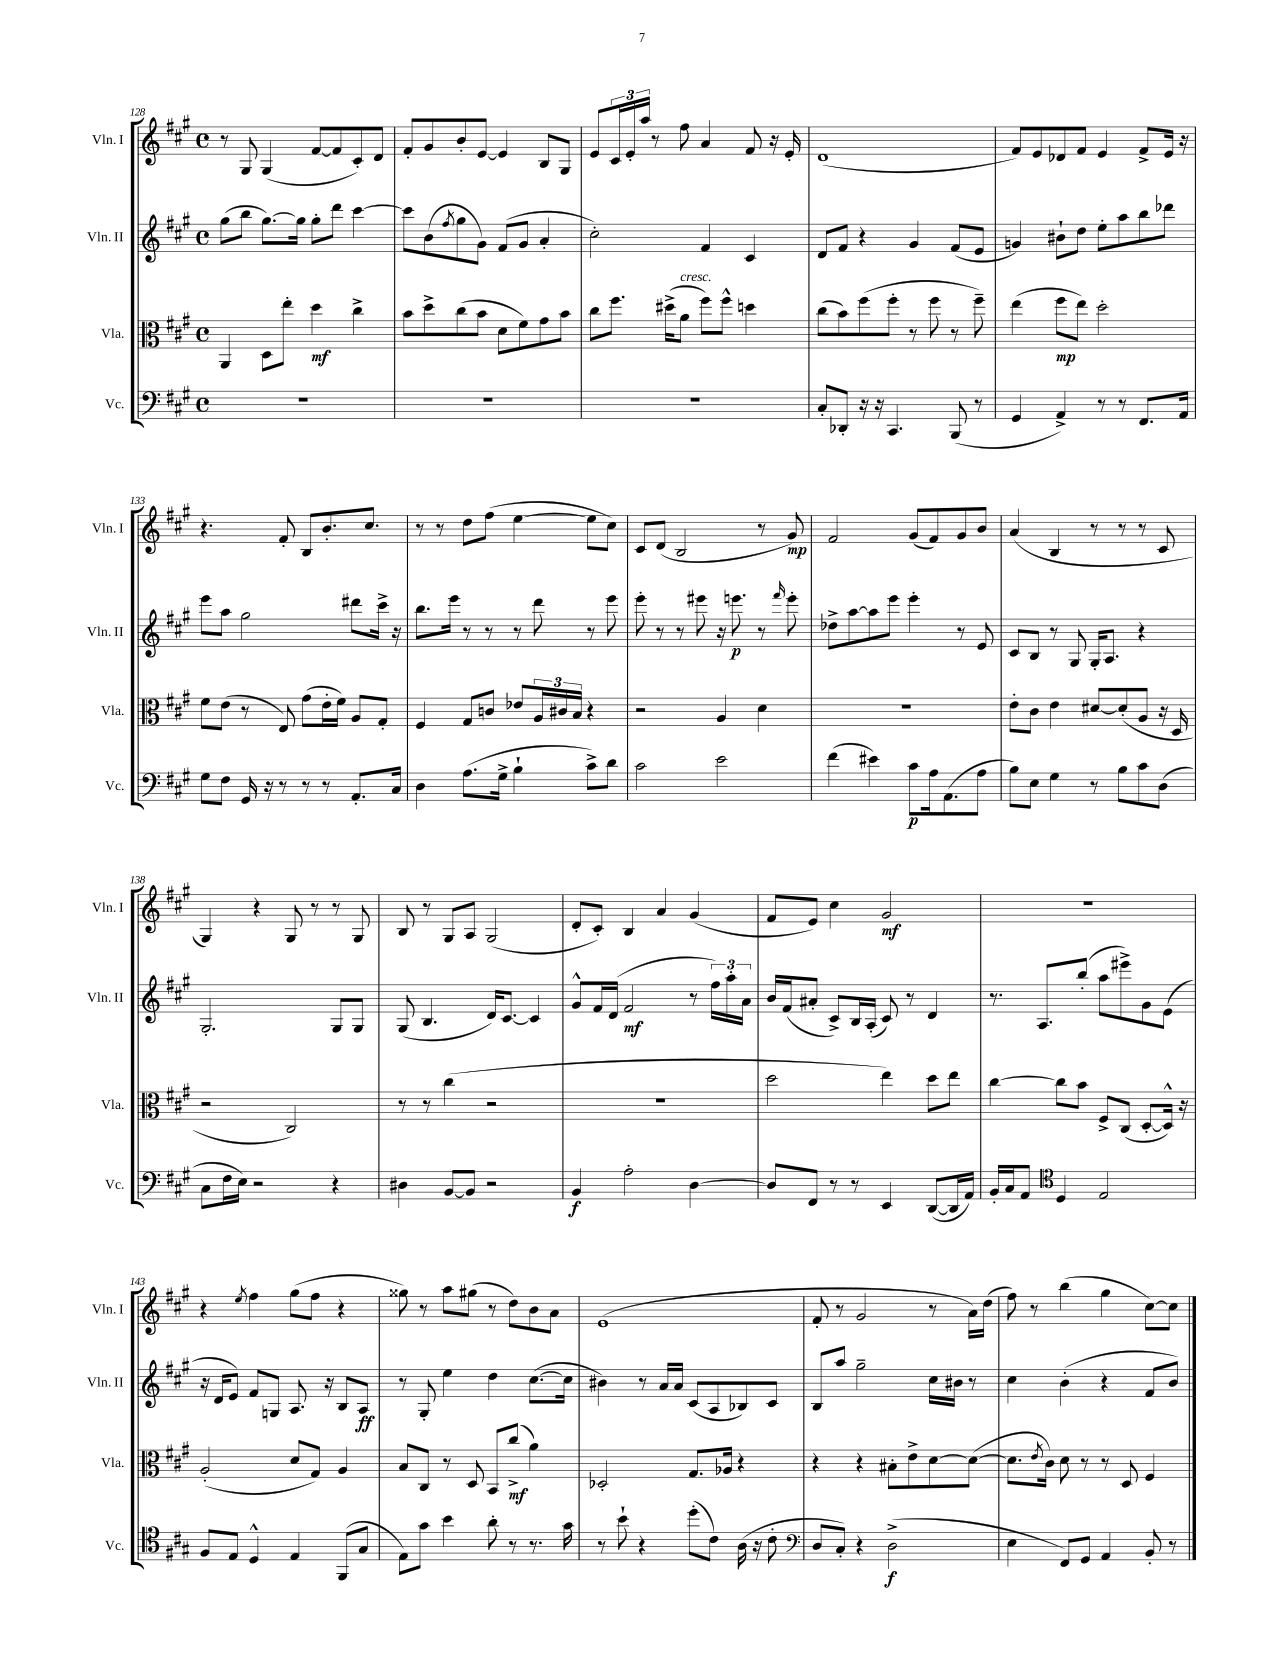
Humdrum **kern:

**kern	**kern	**kern	**kern
*staff4	*staff3	*staff2	*staff1
*clefF4	*clefC3	*clefG2	*clefG2
*k[f#c#g#]	*k[f#c#g#]	*k[f#c#g#]	*k[f#c#g#]
*M4/4	*M4/4	*M4/4	*M4/4
*met(c)	*met(c)	*met(c)	*met(c)
1r	4AA/	(8gg#\L	8r
.	.	8bb\J	8G#/
.	8D\L	[8.gg#\L)	(4G#/
.	8ee'\J	.	.
.	.	16gg#\]Jk	.
.	4dd\	8gg#'\L	[8f#/L
.	.	8ddd\J	8f#/]
.	4cc#^\	[4ccc#\	8c#'/)
.	.	.	8d/J
=	=	=	=
1r	8b\L	8ccc#\]L	8f#'/L
.	8dd^\	(8b\	8g#/
.	.	8qff#/	.
.	(8cc#\	8gg#\	8b'/
.	8b\J	8g#\J)	[8e/J
.	8d\L	(8f#/L	4e/]
.	8f#\)	8g#/J	.
.	8g#\	4a'/	8B/L
.	8b\J	.	8G#/J
=	=	=	=
1r	8cc#\L	2cc#'\)	8e/L
.	8.ff#\J	.	24c#/L
.	.	.	24e'/
.	.	.	24aa/JJ
.	.	.	8r
.	(16dd#^\LK	.	.
.	8a\J	.	8ff#\
.	8ff#\L)	4f#/	4a/
.	8ff#^^\J	.	.
.	4dd\	4c#/	8f#/
.	.	.	16r
.	.	.	16e'/
=	=	=	=
8C#'/L	(8cc#\L	8d/L	(1d
8DD-'/J	8b\)	8f#/J	.
16r	(8ff#\	4r	.
16r	.	.	.
4.CC#/	8ff#'\J	.	.
.	8r	4g#/	.
.	8ff#\	.	.
(8BBB/	8r	(8f#/L	.
8r	8ff#~\)	8e/J	.
=	=	=	=
4GG#/	(4ee\	4g/)	8f#/L)
.	.	.	8e/
4AA^/)	8ff#\L	8b#`\L	8d-/
.	8ee\J)	8dd\J	8f#/J
8r	2dd'\	8ee'\L	4e/
8r	.	8aa\	.
8.FF#/L	.	8bb\	8f#^/L
.	.	8ddd-\J	16e/Jk
16AA/Jk	.	.	16r
=	=	=	=
8G#\L	8f#\L	8eee\L	4.r
8F#\J	(8e\J	8aa\J	.
16GG#/	8r	2gg#\	.
16r	.	.	.
8r	8E/)	.	8f#'/
8r	(8g#\L	.	8B/L
8r	16e'\L	.	8.b'/
.	16f#\JJ)	.	.
8.AA'/L	8A/L	8ddd#\L	.
.	.	.	8.cc#/J
.	8G#'/J	16ccc#^\Jk	.
16C#/Jk	.	16r	.
=	=	=	=
4D\	4F#/	8.bb\L	8r
.	.	.	8r
.	.	16eee\Jk	.
(8.A\L	8G#/L	8r	8dd\L
.	8c/J	8r	(8ff#\J
16G#^\Jk	.	.	.
4B`\	8e-/L	8r	[4ee\
.	24A/L	8ddd\	.
.	24c#/	.	.
.	24B/JJ	.	.
8c#^\L)	4r	8r	8ee\]L
8d\J	.	8eee\	8cc#\J)
=	=	=	=
2c#\	2r	8eee'\	8c#/L
.	.	8r	(8d/J
.	.	8r	2B/
.	.	8eee#\	.
2e\	4A/	16r	.
.	.	8.eee\	.
.	4d\	8r	8r
.	.	16qqfff#/	.
.	.	8eee'\	8g#/)
=	=	=	=
(4f#\	1r	8dd-^\L	2f#/
.	.	[8aa\	.
4e#\)	.	8aa\]	.
.	.	8eee\J	.
8c#\L	.	4eee'\	(8g#/L
16A\k	.	.	8f#/)
(8.AA\	.	.	.
.	.	8r	8g#/
8A\J	.	8e/	8b/J
=	=	=	=
8B\L)	8e'\L	8c#/L	(4a/
8E\J	8c#\J	8B/J	.
4G#\	4e\	8r	4B/
.	.	8G#/	.
8r	[8d#/L	16G#'/LK	8r
.	.	8.A/J	.
8B\L	(8d#'/]	.	8r
8c#\	8A/J	4r	8r
(8D\J	16r	.	8c#/
.	16D/	.	.
=	=	=	=
8C#\L	2r	2.G#'/	4G#/)
16F#\L	.	.	.
16E\JJ)	.	.	.
2r	.	.	4r
.	2C#/)	.	8G#/
.	.	.	8r
4r	.	8G#/L	8r
.	.	8G#/J	8G#/
=	=	=	=
4D#\	8r	(8G#/	8B/
.	8r	4.B/	8r
[8BB/L	(4cc#\	.	8G#/L
8BB/]J	.	.	8A/J
2r	2r	16d/LK)	(2G#/
.	.	[8.c#/J	.
.	.	4c#/]	.
=	=	=	=
4BB/	1r	8g#^^/L	8d'/L
.	.	16f#/L	8c#'/J)
.	.	(16d/JJ	.
2A'\	.	2f#/	4B/
.	.	.	4a/
[4D\	.	8r	(4g#/
.	.	24ff#\LL)	.
.	.	24aa'\	.
.	.	24a\JJ	.
=	=	=	=
8D/]L	2dd\	16b/LL	8f#/L
.	.	(16f#/J	.
8FF#/J	.	8a#'/J	8e/J)
8r	.	8c#^/L)	4cc#\
8r	.	16B/L	.
.	.	(16A'/JJ	.
4EE/	4ee\)	8c#/)	2g#/
.	.	8r	.
([8DD/L	8dd\L	4d/	.
16DD/]L	8ee\J	.	.
16AA/JJ)	.	.	.
=	=	=	=
16BB'/LL	[4cc#\	8.r	1r
16C#/J	.	.	.
8AA/J	.	.	.
.	.	8.A/L	.
*clefC4	*	*	*
4D/	8cc#\]L	.	.
.	8b\J	(8bb'/J	.
2E/	8F#^/L	8aa\L	.
.	(8C#/J	8eee#^\)	.
.	[8D'/L	8g#\	.
.	16D^^/]Jk)	(8e\J	.
.	16r	.	.
=	=	=	=
8F#/L	(2A'/	16r	4r
.	.	16d/LK	.
8E/J	.	8e/J)	.
.	.	.	8qee/
4D^^/	.	8f#/L	4ff#\
.	.	8G/J	.
4E/	8d/L	8.A/	(8gg#\L
.	8G#/J)	.	8ff#\J
.	.	16r	.
(8FF#/L	4A/	8B/L	4r
8G#/J	.	8A/J	.
=	=	=	=
8E\L)	8B/L	8r	8gg##\)
8g#\J	8C#/J	8G#'/	8r
4b\	8r	4ee\	8aa\L
.	8D/	.	(8gg#\J
8a'\	8BB/L	4dd\	8r
8r	(8cc#^/J	.	8dd\L)
8.r	4a\)	([8.cc#\L	8b\
.	.	.	8a\J
16g#\	.	16cc#\]Jk	.
=	=	=	=
8r	2D-'/	4b#\)	(1e
8b`\	.	.	.
4r	.	8r	.
.	.	16a/LL	.
.	.	16a/JJ	.
(8dd'\L	8.G#/L	(8c#/L	.
8c#\J)	.	8A/	.
.	16A-/Jk	.	.
(16A\	4r	8B-/)	.
16r	.	.	.
8c#'\	.	8c#/J	.
=	=	=	=
*clefF4	*	*	*
8D/L	4r	8B/L	8f#'/
8C#'/J)	.	8aa/J	8r
4r	4r	2gg#~\	2g#/
(2D^\	8B#'\L	.	.
.	8e^\	.	.
.	[8d\	16cc#\LL	8r
.	.	16b#\JJ	.
.	(8d\_J	8r	16a\LL)
.	.	.	(16dd\JJ
=	=	=	=
4E\	8.d\]L	4cc#\	8ff#\)
.	.	.	8r
.	8qe/	.	.
.	16c#\Jk)	.	.
8FF#/L)	8d\	(4b'\	(4bb\
8GG#/J	8r	.	.
4AA/	8r	4r	4gg#\
.	8D/	.	.
8BB'/	4F#/	8f#/L	[8cc#\L)
8r	.	8b/J)	8cc#\]J
==	==	==	==
*-	*-	*-	*-
